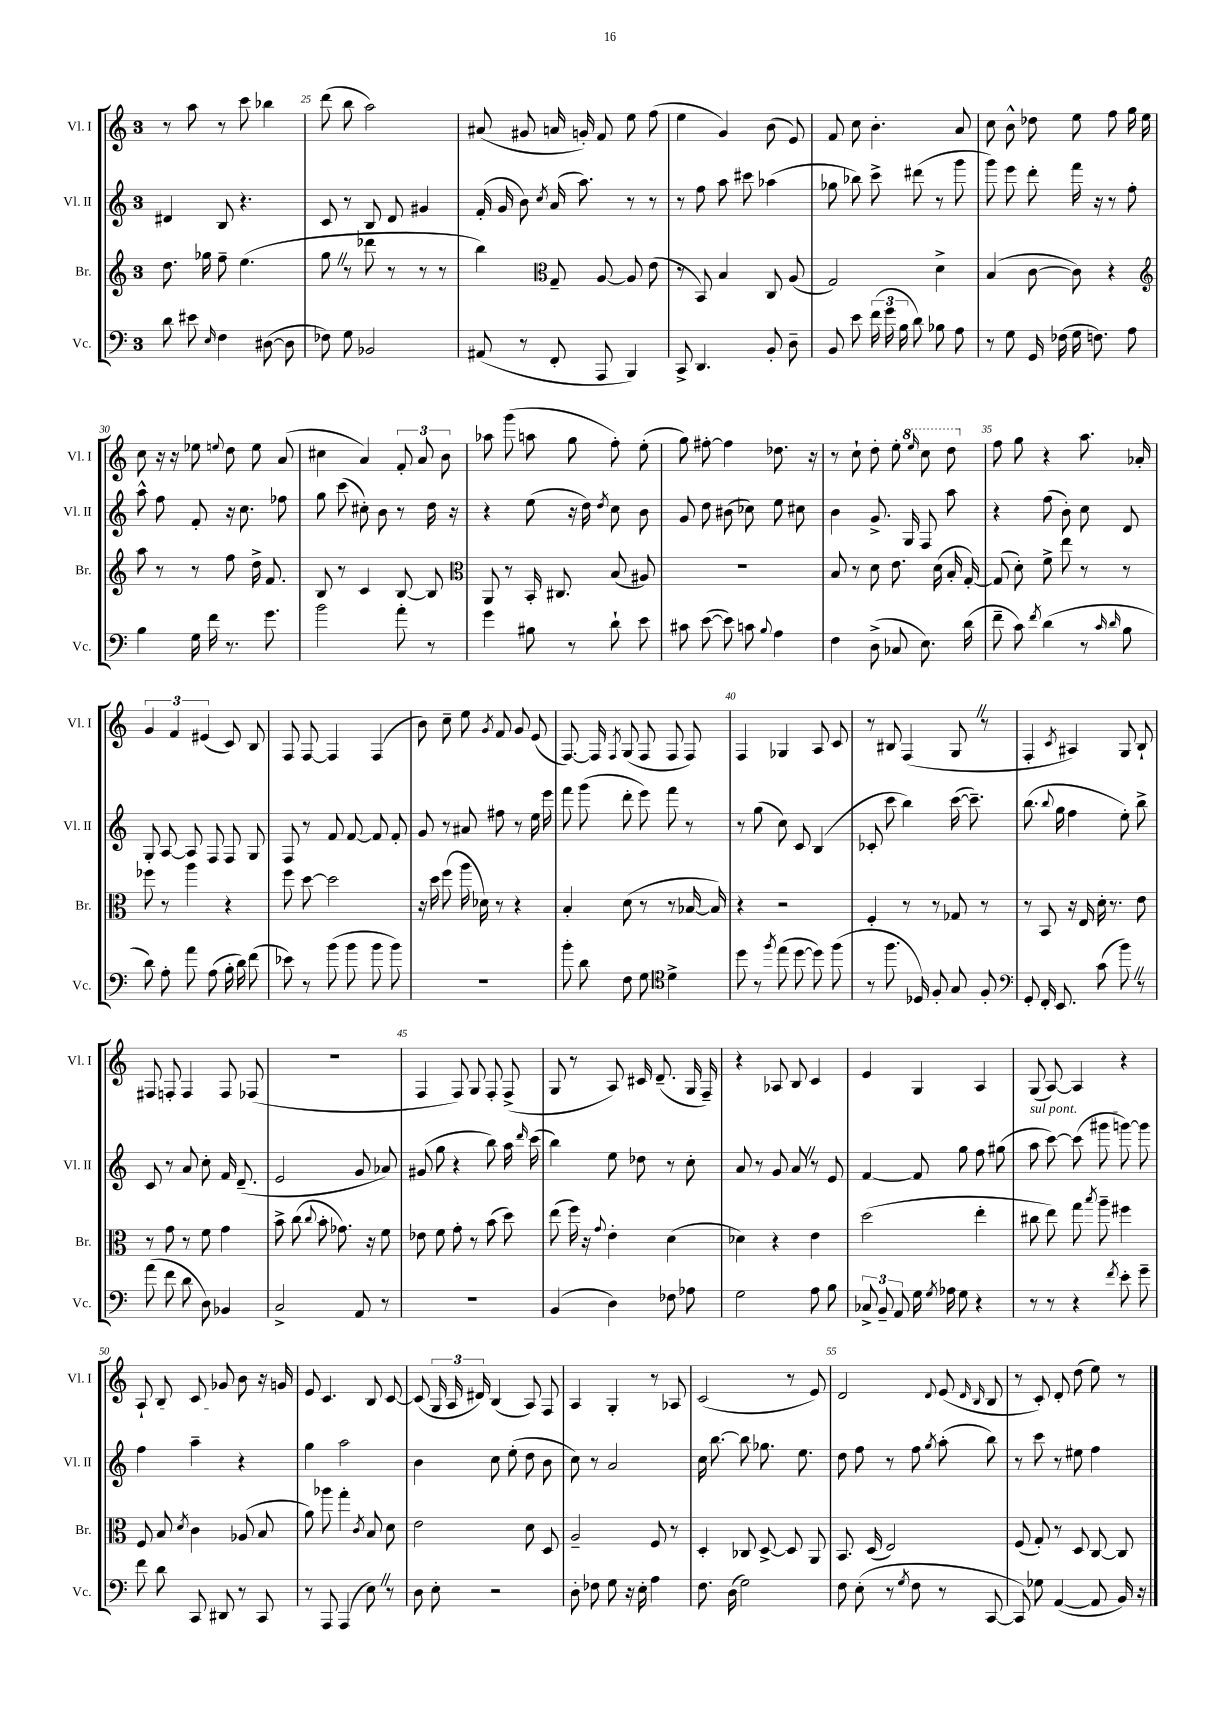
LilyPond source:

<<
\new StaffGroup <<
\new Staff = "s0" \with { instrumentName = "Vl. I" shortInstrumentName = "Vl. I" } {
    \clef treble \key c \major \once \override Staff.TimeSignature.style = #'single-digit \time 3/4
    \autoBeamOff r8 a''8 r8 c'''8 bes''4 |
    d'''8( b''8 a''2) |
    ais'8( gis'8 a'16 g'16-.) f'8 e''8 f''8( |
    e''4 g'4) b'8( e'8) |
    f'8 c''8 b'4.-. a'8 |
    c''8 b'8-^ des''8 e''8 f''8 g''16 e''16 |
    c''8 r16 r16 ees''8 \appoggiatura { e''8 } d''8 e''8 a'8( |
    cis''4 a'4) \tuplet 3/2 { f'8-. a'8 b'8 } |
    aes''8 g'''8( a''8 g''8 f''8-.) e''8-.( |
    g''8) fis''8~-. fis''4 des''8. r16 |
    r8 c''8-! d''8-. e''8-. \ottava #1 \grace { e'''16 } c'''8 d'''8 \ottava #0 |
    f''8 g''8 r4 a''8. aes'16-. |
    \tuplet 3/2 { g'4 f'4 eis'4( } c'8) b8 |
    f8 f8~ f4 f4( |
    b'8) c''8-- e''8 \acciaccatura { g'8 } f'8 g'8 e'8( |
    f8.~) f16 \acciaccatura { f8 } g8( f8 f8 f8) |
    f4 ges4 a8 c'8 |
    r8 bis8 f4( g8 \once \override BreathingSign.text = \markup { \musicglyph "scripts.caesura.straight" } \breathe r8 |
    f4-. \acciaccatura { c'8 } ais4) g8 b8-! |
    fis8 f8-. f4 f8 fes8( |
    R2. |
    f4 f8) g8 f8-. f8->( |
    g8 r8 a8) cis'16 d'8.--( g16 f16--) |
    r4 aes8 b8 c'4 |
    e'4 g4 a4 |
    g8( a8~) a4 r4 |
    a8-! b8 c'8 ges'8 b'8 r16 g'16 |
    e'8 c'4. b8 c'8~ |
    c'8( \tuplet 3/2 { g16 a16 dis'16) } b4( a8) f8 |
    a4 g4-. r8 aes8 |
    c'2( r8 e'8) |
    d'2 \appoggiatura { d'8 } e'8( \grace { d'16 b16 } b8 |
    r8 c'8-.) d'8-. d''8( e''8) r8 \bar "|." |
}
\new Staff = "s1" \with { instrumentName = "Vl. II" shortInstrumentName = "Vl. II" } {
    \clef treble \key c \major \once \override Staff.TimeSignature.style = #'single-digit \time 3/4
    \autoBeamOff dis'4 b8 r4. |
    c'8 r8 b8 d'8 gis'4 |
    f'16-.( g'16 b'8) \acciaccatura { c''8 } a'16( a''8.) r8 r8 |
    r8 f''8 a''8 cis'''8 aes''4( |
    ges''8 bes''8) c'''8-> dis'''8( r8 g'''8 |
    g'''8) e'''8 d'''8-. f'''16 r16 r8 f''8-. |
    a''8-^ f''8 f'8-. r16 c''8. fes''8 |
    g''8 c'''8( cis''8-.) b'8 r8 d''16 r16 |
    r4 e''8( r16 d''16) \acciaccatura { d''8 } c''8 b'8 |
    g'8 d''8 bis'8( ces''8) e''8 cis''8 |
    b'4 g'8.-> g16 f8 a''8 |
    r4 f''8( b'8-.) c''8 d'8 |
    g8-. a8~ a8 f8 f8 g8 |
    f8 r8 f'8 f'8~ f'8 f'8-. |
    g'8 r8 ais'8 fis''8 r8 e''16 e'''16 |
    f'''8 g'''8( d'''8-. e'''8) f'''8 r8 |
    r8 g''8( c''8) c'8 b4( |
    ces'8-. c'''8 b''4) c'''16~( c'''8.--) |
    b''8.( \appoggiatura { b''8 } g''16 f''4 e''8-.) b''8-> |
    c'8 r8 a'8 c''8-. f'16 d'8.--( |
    e'2 g'8 aes'8) |
    gis'8( g''8 r4 b''8) a''16 \grace { d'''16 } c'''16( |
    b''4) e''8 des''8 r8 c''8-. |
    a'8 r8 g'8 a'8 \once \override BreathingSign.text = \markup { \musicglyph "scripts.caesura.straight" } \breathe r8 e'8 |
    f'4~ f'8 g''8 f''8 gis''8( |
    \once \override TextSpanner.bound-details.left.text = \markup { \italic "sul pont." } a''8\startTextSpan c'''8~) c'''8( gis'''8 g'''8~) g'''8 |
    f''4 a''4--\stopTextSpan r4 |
    g''4 a''2 |
    b'4 c''8 e''8-.( d''8 b'8 |
    c''8) r8 a'2 |
    c''16 b''8.~ b''8 ges''8. e''8. |
    d''8 f''8 r8 f''8 \acciaccatura { g''8 } a''8-.( b''8) |
    r8 c'''8 r8 eis''8 f''4 \bar "|." |
}
\new Staff = "s2" \with { instrumentName = "Br." shortInstrumentName = "Br." } {
    \clef treble \key c \major \once \override Staff.TimeSignature.style = #'single-digit \time 3/4
    \autoBeamOff d''8. ges''16 f''8-- e''4.( |
    g''8 \once \override BreathingSign.text = \markup { \musicglyph "scripts.caesura.straight" } \breathe r8 des'''8 r8 r8 r8 |
    b''4) \clef alto g8-- a8~ a8 e'8( |
    r8 b,8) b4 c8 a8( |
    g2) d'4-> |
    b4( c'8~ c'8) r4 |
    \clef treble a''8 r8 r8 f''8 d''16-> f'8. |
    b8 r8 c'4 b8~ b8 |
    \clef alto a,8 r8 b,16-. cis8. b8( ais8) |
    R2. |
    b8 r8 d'8 e'8. d'16( b16-. g16~-.) |
    g8( d'8-.) f'8-> e''8 r8 r8 |
    fes''8 r8 a''4 r4 |
    f''8 d''8~ d''2 |
    r16 d''16 f''8( a''16 des'16) r8 r4 |
    b4-. d'8( r8 r8 bes16~ bes16) |
    r4 r2 |
    f4-. r8 r8 ges8 r8 |
    r8 b,8 r16 e16 d'16-. r8. e'8 |
    r8 g'8 r8 f'8 g'4 |
    b'8-> c''8( \appoggiatura { c''8 } b'8-. ges'8.) r16 f'8 |
    ees'8 f'8 g'8-. r8 b'8( d''8) |
    e''8( f''16) r16 \appoggiatura { g'8 } e'4-. d'4( |
    des'4) r4 e'4 |
    d''2( e''4-. |
    cis''8 e''8) g''8 \acciaccatura { b''8 } a''8-- fis''4 |
    f8 b8 \acciaccatura { d'8 } c'4 aes8( b8 |
    a'8) aes''8 g''4-. \acciaccatura { c'8 } b8 d'8 |
    e'2 d'8 d8 |
    a2-- f8 r8 |
    d4-. ces8 d8~-> d8 a,8 |
    b,8. d16( e2) |
    f8( g8-.) r8 d8 c8~ c8 \bar "|." |
}
\new Staff = "s3" \with { instrumentName = "Vc." shortInstrumentName = "Vc." } {
    \clef bass \key c \major \once \override Staff.TimeSignature.style = #'single-digit \time 3/4
    \autoBeamOff d'8 eis'8 \grace { e16 } f4 dis8~( dis8 |
    fes8) g8 bes,2 |
    ais,8( r8 f,8-. a,,8 b,,4) |
    c,8-> d,4. b,8-. d8-- |
    b,8 e'8 \tuplet 3/2 { f'16( g'16 b16 } d'8) bes8 a8 |
    r8 g8 g,16 fes16( g16 f8.) a8 |
    b4 g16 f'16 r8. g'8. |
    b'2 a'8-. r8 |
    g'4 bis8 r8 d'8-! e'8 |
    cis'8 e'8~( e'8) c'8 \appoggiatura { b8 } a4 |
    f4 d8->( ces8 e8.) d'16( |
    f'8-- c'8) \acciaccatura { f'8 } d'4( r8 \grace { c'16 d'16 } b8 |
    d'8) a8-. a'8 a8( b16-. d'16) f'8( |
    ees'8) r8 b'8( b'8 b'8 b'8) |
    R2. |
    b'8-. d'8 f8 g8 \clef tenor d'4-> |
    d''8 r8 \acciaccatura { f''8 } e''8( d''8~ d''8) f''8( |
    r8 f''8. des16) f8-. g8 f8-. |
    \clef bass g,8-. f,16-. e,8. c'8( b'8) \once \override BreathingSign.text = \markup { \musicglyph "scripts.caesura.straight" } \breathe r8 |
    a'8( f'8 d'8 d8) bes,4 |
    c2-> a,8 r8 |
    R2. |
    b,4( d4) fes8 aes8 |
    g2 a8 b8 |
    \tuplet 3/2 { ces8-> b,8-- a,8 } g16 \acciaccatura { g8 } aes16 g8 r4 |
    r8 r8 r4 \acciaccatura { f'8 } e'8-. g'8-- |
    f'8 d'8 c,8 dis,8 r8 c,8 |
    r8 a,,8 a,,4( e8) \once \override BreathingSign.text = \markup { \musicglyph "scripts.caesura.straight" } \breathe r8 |
    d8 e8-. r2 |
    d8-. fes8 g8 r16 e16-. a4 |
    f8. d16( g2) |
    f8 e8-.( r8 \acciaccatura { g8 } f8 r8 c,8~ |
    c,8) ges8 a,4~( a,8 b,16) r16 \bar "|." |
}
>>
>>
\layout { \context { \Score currentBarNumber = #24 \override BarNumber.break-visibility = ##(#f #t #t) barNumberVisibility = #(every-nth-bar-number-visible 5) } }
